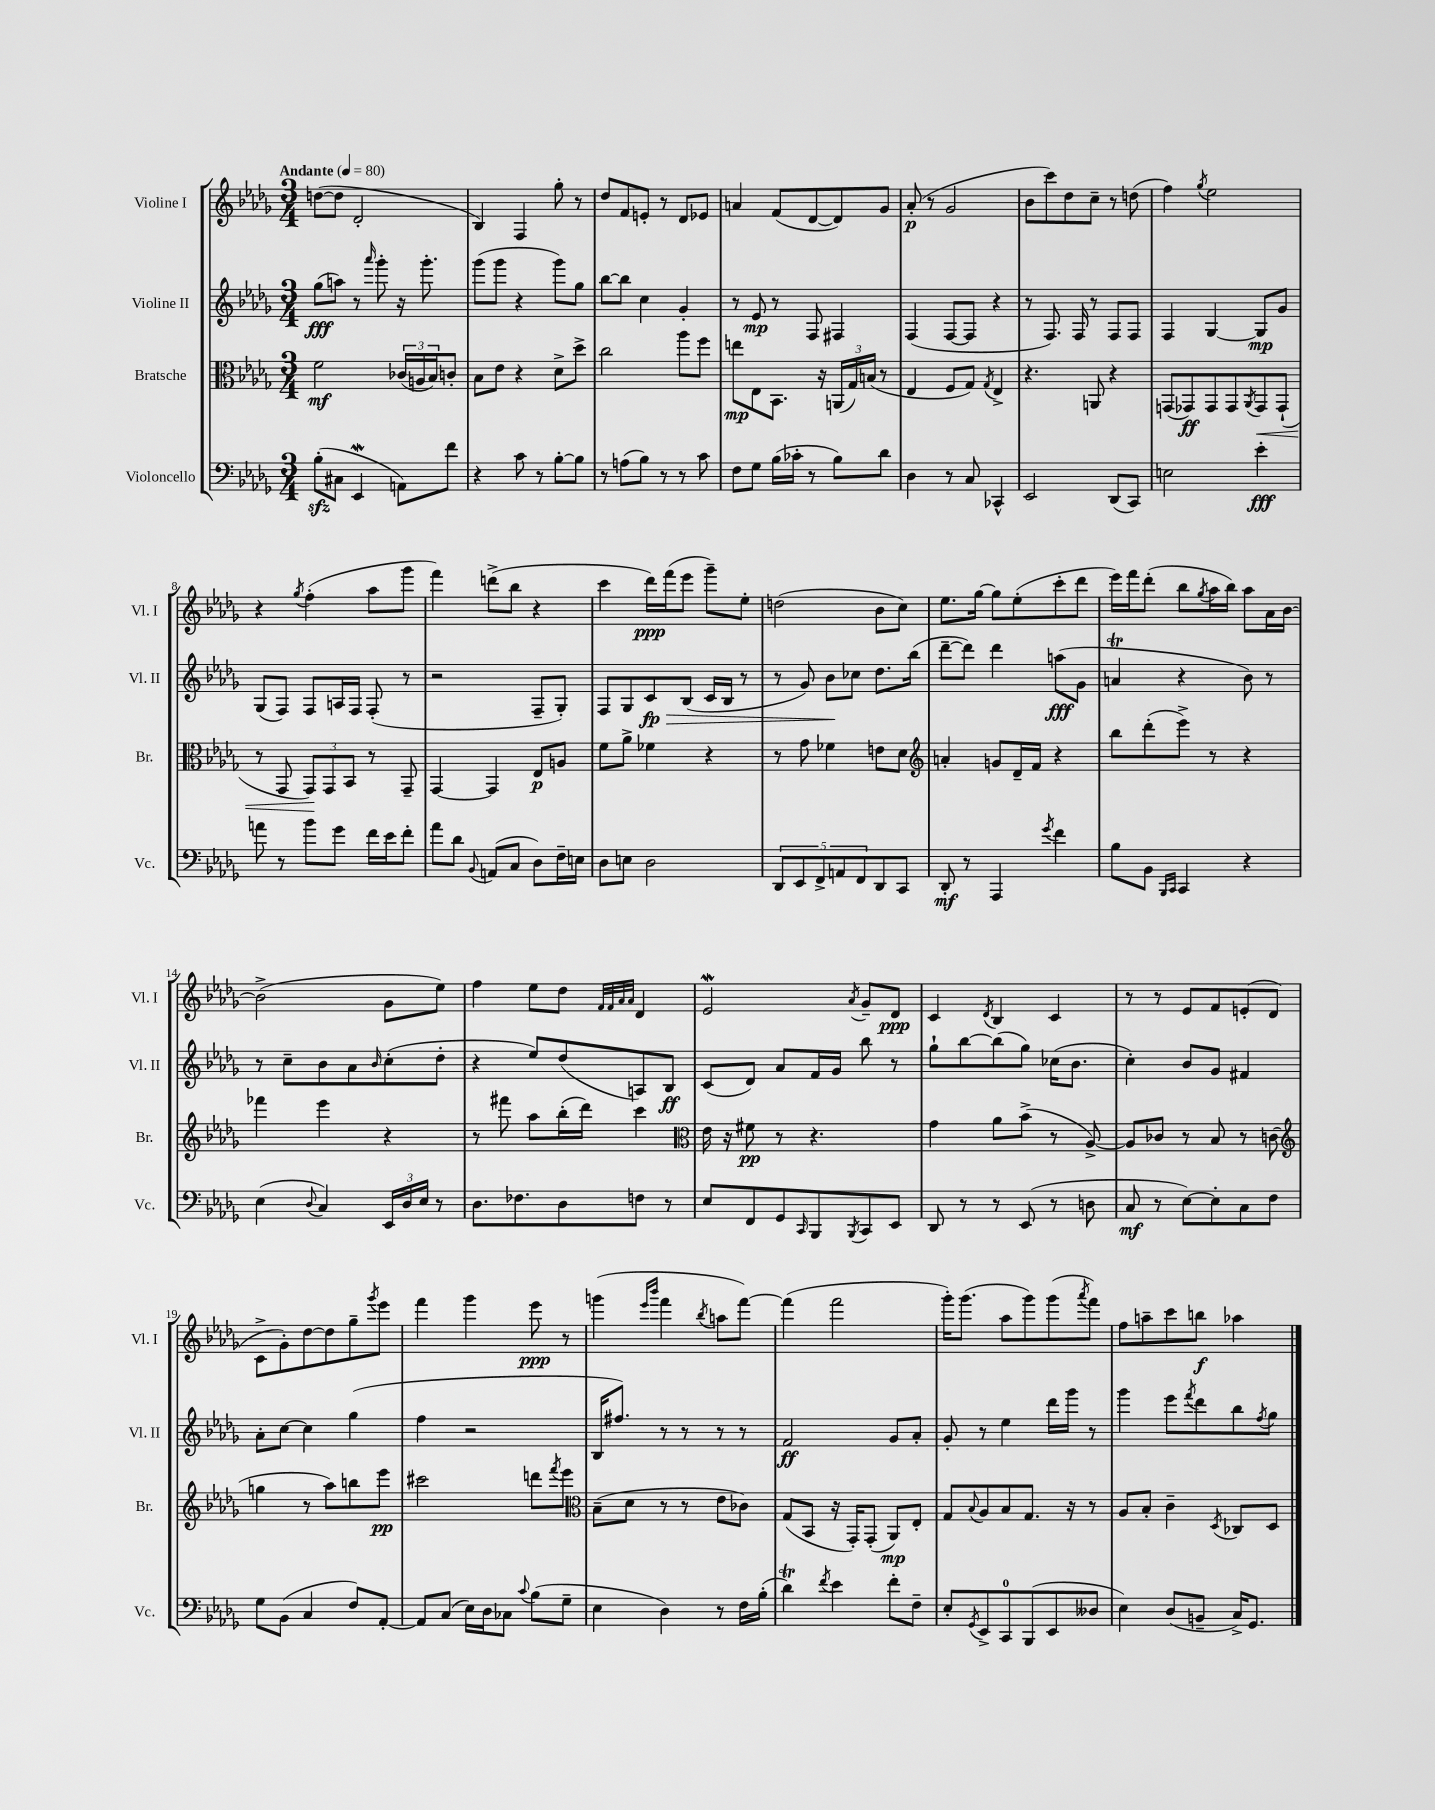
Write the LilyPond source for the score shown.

<<
\new StaffGroup <<
\new Staff = "s0" \with { instrumentName = "Violine I" shortInstrumentName = "Vl. I" } {
    \clef treble \key des \major \numericTimeSignature \time 3/4 \tempo "Andante" 4 = 80
    d''8~( d''8 des'2-. |
    bes4) f4 ges''8-. r8 |
    des''8 f'8 e'8-. r8 des'8 ees'8 |
    a'4 f'8( des'8~ des'8) ges'8 |
    aes'8-.\p( r8 ges'2 |
    bes'8 c'''8) des''8 c''8-- r8 d''8( |
    f''4) \acciaccatura { ges''8 } ees''2 |
    r4 \acciaccatura { ges''8 } f''4-.( aes''8 ges'''8 |
    f'''4) d'''8->( bes''8 r4 |
    c'''4 des'''16\ppp) f'''16( ees'''8 ges'''8--) ees''8-. |
    d''2( bes'8 c''8) |
    ees''8. ges''16~ ges''8 ees''8-.( c'''8-. des'''8 |
    ees'''16) f'''16 des'''8-.( bes''8 \acciaccatura { ges''8 } aes''16 bes''16) aes''8 aes'16 bes'16~ |
    bes'2->( ges'8 ees''8) |
    f''4 ees''8 des''8 \grace { f'32 f'32 aes'32 aes'32 } des'4 |
    ees'2\mordent \acciaccatura { aes'8 } ges'8-- des'8\ppp |
    c'4 \acciaccatura { des'8 } bes4 c'4 |
    r8 r8 ees'8 f'8 e'8-.( des'8 |
    c'8-> ges'8-.) des''8~ des''8 ges''8-- \acciaccatura { ges'''8 } ees'''8 |
    f'''4 ges'''4 ees'''8\ppp r8 |
    g'''4( \grace { ees'''16 bes'''16 } f'''4 \acciaccatura { bes''8 } a''8 f'''8~) |
    f'''4( f'''2 |
    ges'''16-.) ges'''8.( aes''8 ges'''8) ges'''8( \acciaccatura { aes'''8 } f'''8) |
    f''8 a''8-- c'''8 b''8\f aes''4 \bar "|." |
}
\new Staff = "s1" \with { instrumentName = "Violine II" shortInstrumentName = "Vl. II" } {
    \clef treble \key des \major \numericTimeSignature \time 3/4
    ges''8\fff( a''8) r8 \grace { aes'''16 } ges'''8-. r16 ges'''8.-. |
    ges'''8( ges'''8 r4 ges'''8) ges''8 |
    bes''8~ bes''8 c''4 ges'4-. |
    r8 ees'8\mp r8 f8 fis4 |
    f4( f8~ f8 r4 |
    r8 f8.) f16 r8 f8 f8 |
    f4 ges4~ ges8\mp ges'8 |
    ges8( f8) f8 a16 f16 f8-.( r8 |
    r2 f8-- ges8-.) |
    f8 ges8 c'8\fp\> bes8( c'16 bes16 r8 |
    r8 ges'8) bes'8\! ces''8 des''8. bes''16( |
    des'''8~-- des'''8) des'''4 a''8\fff( ges'8 |
    a'4\trill r4 bes'8) r8 |
    r8 c''8-- bes'8 aes'8 \grace { bes'16 } c''8-.( des''8-. |
    r4 ees''8) des''8( a8) bes8\ff |
    c'8( des'8) aes'8 f'16 ges'16 bes''8 r8 |
    ges''8-! bes''8~ bes''8( ges''8) ces''16( bes'8. |
    c''4-.) bes'8 ges'8 fis'4 |
    aes'8-. c''8~ c''4 ges''4( |
    f''4 r2 |
    bes16 fis''8.) r8 r8 r8 r8 |
    f'2\ff ges'8 aes'8-. |
    ges'8-. r8 ees''4 des'''16 ges'''16 r8 |
    ges'''4 ees'''8 \acciaccatura { f'''8 } des'''8 bes''8 \acciaccatura { f''8 } ges''8 \bar "|." |
}
\new Staff = "s2" \with { instrumentName = "Bratsche" shortInstrumentName = "Br." } {
    \clef alto \key des \major \numericTimeSignature \time 3/4
    f'2\mf \tuplet 3/2 { ces'16( a16 bes16) } c'8-. |
    bes8 ees'8 r4 des'8-> des''8-> |
    c''2 aes''8 f''8 |
    e''8\mp ees8 bes,8. r16 \tuplet 3/2 { a,16( ges16) b16( } r8 |
    ees4 f8 ges8) \acciaccatura { ges8 } ees4-> |
    r4. a,8 r4 |
    g,8( ges,8\ff) ges,8 ges,8 \acciaccatura { aes,8 } ges,8\< ges,8-!( |
    r8 ges,8 \tuplet 3/2 { ges,8\!) ges,8 bes,8 } r8 ges,8-- |
    ges,4~ ges,4 ees8\p a8 |
    f'8 aes'8-> fes'4 r4 |
    r8 ges'8 fes'4 e'8 des'8 |
    \clef treble a'4-. g'8 des'16-- f'16 r4 |
    bes''8 des'''8-.( ees'''8->) r8 r4 |
    fes'''4 ees'''4 r4 |
    r8 fis'''8 aes''8 bes''16-.( des'''16) c'''4 |
    \clef alto ees'16 r16 fis'8\pp r8 r4. |
    ges'4 aes'8 bes'8->( r8 aes8~->) |
    aes8 ces'8 r8 bes8 r8 c'8( |
    \clef treble g''4 r8 aes''8) b''8 ees'''8\pp |
    cis'''2 d'''8 \acciaccatura { f'''8 } ees'''8 |
    \clef alto bes8--( des'8 r8 r8 ees'8 ces'8) |
    ges8( bes,8 r16 ges,16-.) ges,8-.( aes,8\mp) ees8-. |
    ges8 \appoggiatura { bes8 } aes8 bes8 ges8. r16 r8 |
    aes8 bes8-. c'4-- \acciaccatura { des8 } ces8 des8 \bar "|." |
}
\new Staff = "s3" \with { instrumentName = "Violoncello" shortInstrumentName = "Vc." } {
    \clef bass \key des \major \numericTimeSignature \time 3/4
    bes8-.\sfz( cis8 ees,4\mordent a,8) f'8 |
    r4 c'8 r8 bes8~-. bes8 |
    r8 a8( bes8) r8 r8 c'8 |
    f8 ges8 bes16( ces'16-. r8 bes8) des'8 |
    des4 r8 c8 ces,4-^ |
    ees,2 des,8( c,8) |
    e2 ees'4-.\fff |
    a'8 r8 bes'8 ges'8 f'16 ees'16 f'8-. |
    aes'8 des'8 \appoggiatura { bes,8 } a,8( c8 des8) f16-- e16 |
    des8 e8 des2 |
    \tuplet 5/4 { des,8 ees,8 f,8-> a,8 f,8 } des,8 c,8 |
    des,8-.\mf r8 aes,,4 \acciaccatura { ges'8 } f'4 |
    bes8 bes,8 \grace { bes,,16 c,16 } c,4 r4 |
    ees4( \appoggiatura { des8 } c4) \tuplet 3/2 { ees,16 des16 ees16 } r8 |
    des8. fes8. des8 f8 r8 |
    ees8 f,8 ges,8 \grace { c,16 } bes,,8 \acciaccatura { bes,,8 } c,8 ees,8 |
    des,8 r8 r8 ees,8( r8 d8 |
    c8\mf r8 ees8~) ees8-. c8 f8 |
    ges8 bes,8( c4 f8) aes,8~-. |
    aes,8 c8( ees16) des16 ces8 \appoggiatura { c'8 } bes8( ges8-- |
    ees4 des4) r8 f16 bes16-.( |
    des'4\trill) \acciaccatura { f'8 } ees'4 f'8-. f8-- |
    ees8-. \acciaccatura { ges,8 } ees,8-> c,8-0 bes,,8( ees,8 deses8 |
    ees4) des8( b,8-- c16->) ges,8. \bar "|." |
}
>>
>>
